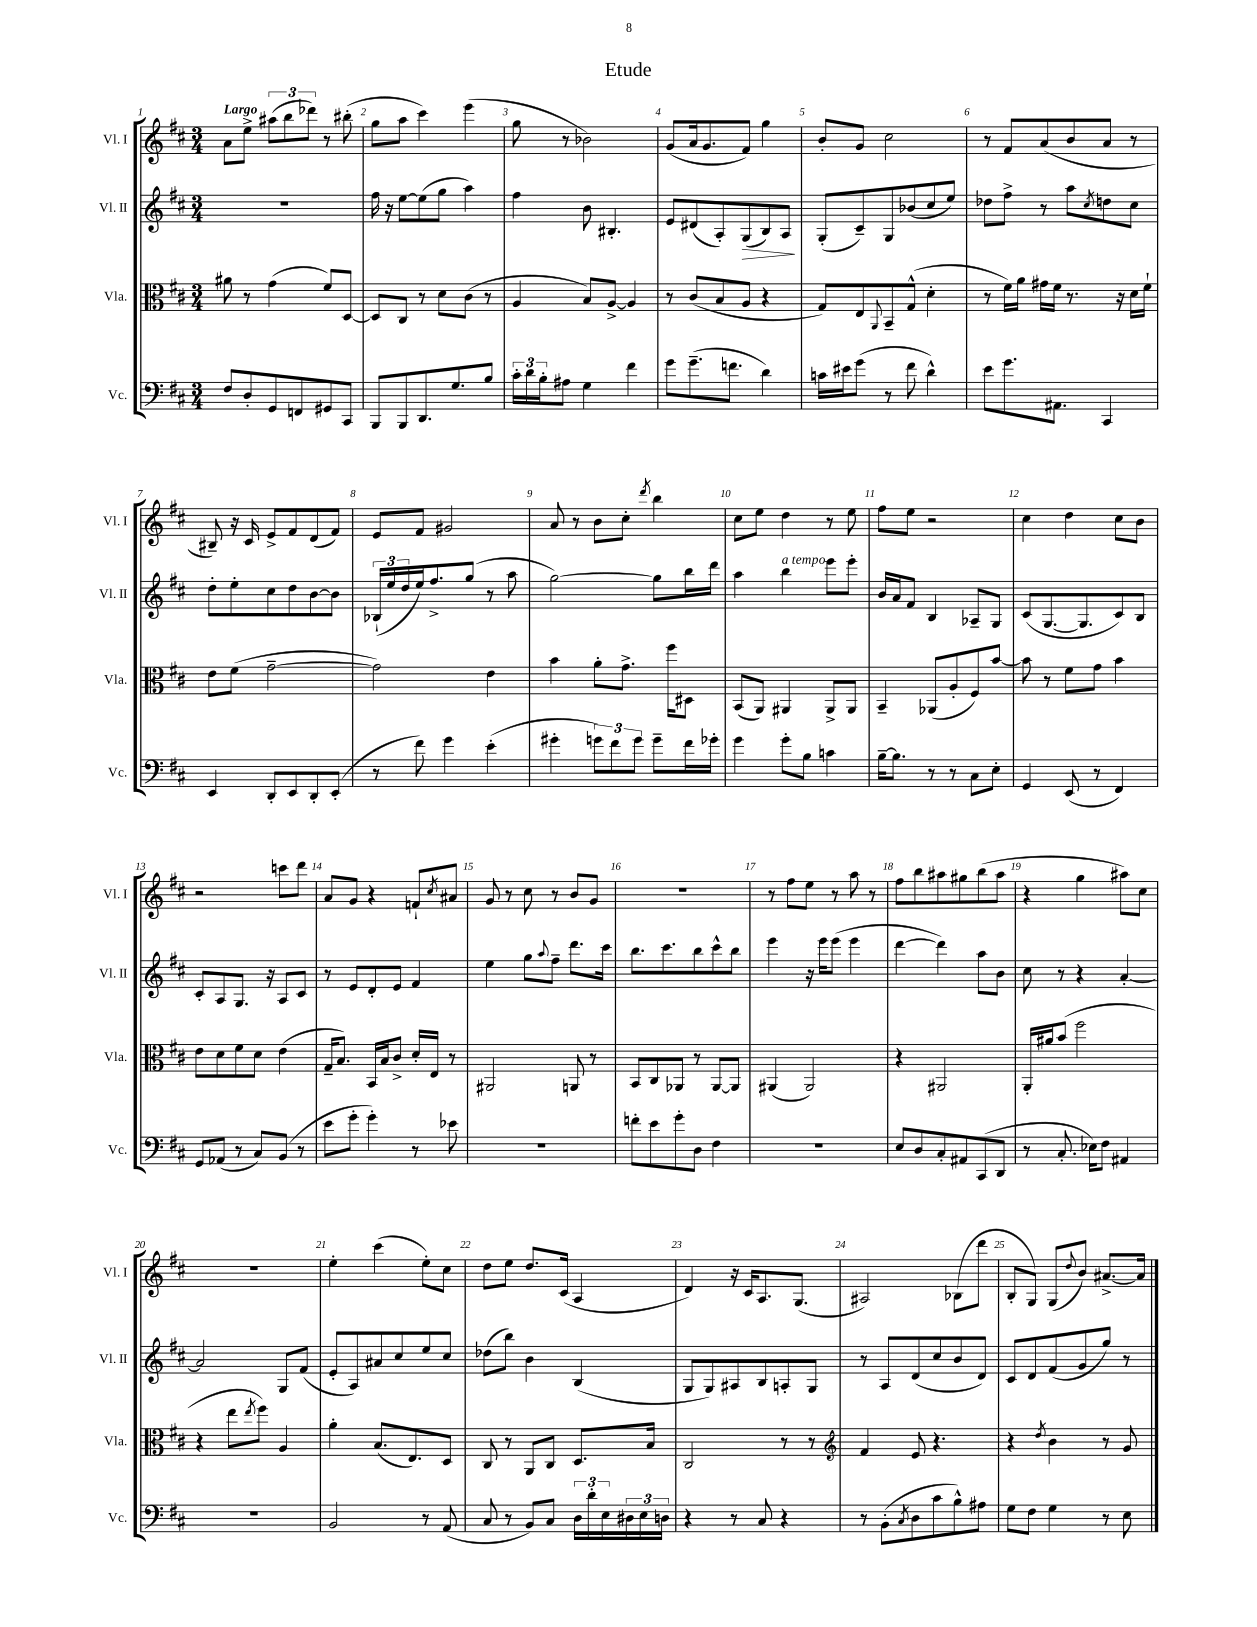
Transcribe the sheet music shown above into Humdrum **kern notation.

**kern	**kern	**kern	**kern
*staff4	*staff3	*staff2	*staff1
*clefF4	*clefC3	*clefG2	*clefG2
*k[f#c#]	*k[f#c#]	*k[f#c#]	*k[f#c#]
*M3/4	*M3/4	*M3/4	*M3/4
8F#	8a#	2.r	8a
8D'	8r	.	8ee^
8GG	(4g	.	(12aa#
.	.	.	12bb
8FF	.	.	.
.	.	.	12ddd-)
8GG#	8f#)	.	8r
8CC#	[8D	.	(8bb#'
=	=	=	=
8BBB	8D]	16ff#	8gg
.	.	16r	.
8BBB	8C#	[8ee	8aa
8.DD	8r	(8ee]	4ccc#)
.	8d	8gg	.
8.G	.	.	.
.	(8c#	4aa)	(4eee
8B	8r	.	.
=	=	=	=
24c#'	4A	4ff#	8gg
24d	.	.	.
24B'	.	.	.
8A#	.	.	8r
4G	8B)	8b	2b-)
.	[8A^	4.B#'	.
4f#	4A]	.	.
=	=	=	=
8g	8r	8e	(8g
(8.g~	(8c#	(8d#	16a
.	.	.	8.g
.	8B	8A')	.
8.f	.	.	.
.	8A	(8G	8f#)
4d)	4r	8B)	4gg
.	.	8A	.
=	=	=	=
16c	8G)	(8G'	8b'
16e#	.	.	.
(8g	8E	8c#~)	8g
.	8qqAA	.	.
8r	8BB~	8G	2cc#
8f#	(8G^^	(8b-	.
4d^^)	4d'	8cc#	.
.	.	8ee)	.
=	=	=	=
8e	8r	8dd-	8r
8.g	16f#)	8ff#^	8f#
.	16a	.	.
.	16g#	8r	(8a
8.AA#	16f#	.	.
.	8.r	8aa	8b
.	.	8qcc#	.
4CC#	.	8dd	8a
.	16r	.	.
.	16d	8cc#	8r
.	16f#`	.	.
=	=	=	=
4EE	8e	8dd'	8B#~)
.	(8f#	8ee'	16r
.	.	.	16c#
8DD'	[2g~	8cc#	8e^
8EE	.	8dd	8f#
8DD'	.	[8b	(8d
(8EE'	.	8b]	8f#)
=	=	=	=
8r	2g])	(24B-`	8e
.	.	24ee	.
.	.	24dd	.
8f#)	.	16ee)	8f#
.	.	8.ff#^	.
4g	.	.	2g#
.	.	(8gg	.
(4e'	4e	8r	.
.	.	8aa	.
=	=	=	=
4g#'	4b	[2gg)	8a
.	.	.	8r
12g)	8a'	.	8b
12f#	.	.	.
.	8.g^	.	8cc#'
12g	.	.	.
.	.	.	8qddd
8g~	.	8gg]	4bb
.	16ff#	.	.
16f#	8D#	16bb	.
16g-'	.	16ddd	.
=	=	=	=
4g	(8BB	4aa	8cc#
.	8AA)	.	8ee
8g'	4AA#	4bb	4dd
8B	.	.	.
4c	8AA#^	8eee	8r
.	8AA#	8eee'	8ee
=	=	=	=
[16B~	4BB~	16b	8ff#
8.B]	.	16a	.
.	.	8f#	8ee
8r	(8AA-	4B	2r
8r	8A'	.	.
8C#	8F#)	8A-~	.
8E'	[8b	8G	.
=	=	=	=
4GG	8b]	(8c#	4cc#
.	8r	[8.G	.
(8EE	8f#	.	4dd
.	.	8.G]	.
8r	8g	.	.
4FF#)	4b	8c#)	8cc#
.	.	8B	8b
=	=	=	=
8GG	8e	8c#'	2r
(8AA-	8d	8A	.
8r	8f#	8.G	.
8C#)	8d	.	.
.	.	16r	.
(8BB	(4e	8A	8ccc
8r	.	8c#	8ddd
=	=	=	=
8e	16G~	8r	8a
.	8.B)	.	.
8g'	.	8e	8g
4g')	16BB	8d'	4r
.	16B	.	.
.	8c#^	8e	.
8r	16d'	4f#	8f`
.	16E	.	.
.	.	.	8qcc#
8e-	8r	.	8a#
=	=	=	=
2.r	2AA#	4ee	8g
.	.	.	8r
.	.	8gg	8cc#
.	.	8qqaa	.
.	.	8ff#~	8r
.	8AA	8.ddd	8b
.	8r	.	8g
.	.	16ccc#	.
=	=	=	=
8f'	8BB	8.bb	2.r
8e	8C#	.	.
.	.	8.ccc#	.
8g'	8AA-	.	.
8D	8r	8bb	.
4F#	[8AA-	8ccc#^^	.
.	8AA-]	8bb	.
=	=	=	=
2.r	(4AA#	4eee	8r
.	.	.	8ff#
.	2AA#)	16r	8ee
.	.	16eee	.
.	.	(8eee	8r
.	.	4eee	8aa
.	.	.	8r
=	=	=	=
8E	4r	[4ddd	8ff#
8D	.	.	8bb
8C#'	2AA#	4ddd])	8aa#
8AA#	.	.	8gg#
(8CC#	.	8aa	(8bb
8DD	.	8b	8aa#
=	=	=	=
8r	16AA'	8cc#	4r
.	16a#	.	.
8.C#'	(8b	8r	.
.	2ff#	4r	4gg
16E-)	.	.	.
8F#	.	.	.
4AA#	.	[4a'	8aa#)
.	.	.	8cc#
=	=	=	=
2.r	4r	2a]	2.r
.	8ee	.	.
.	8qee	.	.
.	8ff#)	.	.
.	4A	8G	.
.	.	(8f#	.
=	=	=	=
2BB	4a'	8e'	4ee'
.	.	8A)	.
.	(8.B	8a#	(4ccc#
.	.	8cc#	.
.	8.E)	.	.
8r	.	8ee	8ee')
(8AA	8D	8cc#	8cc#
=	=	=	=
8C#	8C#	(8dd-	8dd
8r	8r	8bb)	8ee
8BB)	8AA	4b	8.dd
8C#	8C#	.	.
.	.	.	(16c#
24D	8.D	(4B	4A
24d'	.	.	.
24E	.	.	.
24D#	.	.	.
24E	.	.	.
.	16B	.	.
24D	.	.	.
=	=	=	=
4r	2C#	8G	4d)
.	.	8G)	.
8r	.	8A#	16r
.	.	.	16c#
8C#	.	8B	8.A
4r	8r	8A'	.
.	.	.	(8.G
.	8r	8G	.
=	=	=	=
*	*clefG2	*	*
8r	4f#	8r	2A#)
(8BB'	.	8A	.
8qC#	.	.	.
8D	8e	(8d	.
8c#	4.r	8cc#	.
8B^^)	.	8b	(8B-
8A#	.	8d)	8ddd
=	=	=	=
8G	4r	8c#	8B'
8F#	.	8d	8G)
.	8qdd	.	.
4G	4b	(8f#	(8G
.	.	.	8qqdd
.	.	8g	8b)
8r	8r	8gg)	[8.a#^
8E	8g	8r	.
.	.	.	16a#]
==	==	==	==
*-	*-	*-	*-
